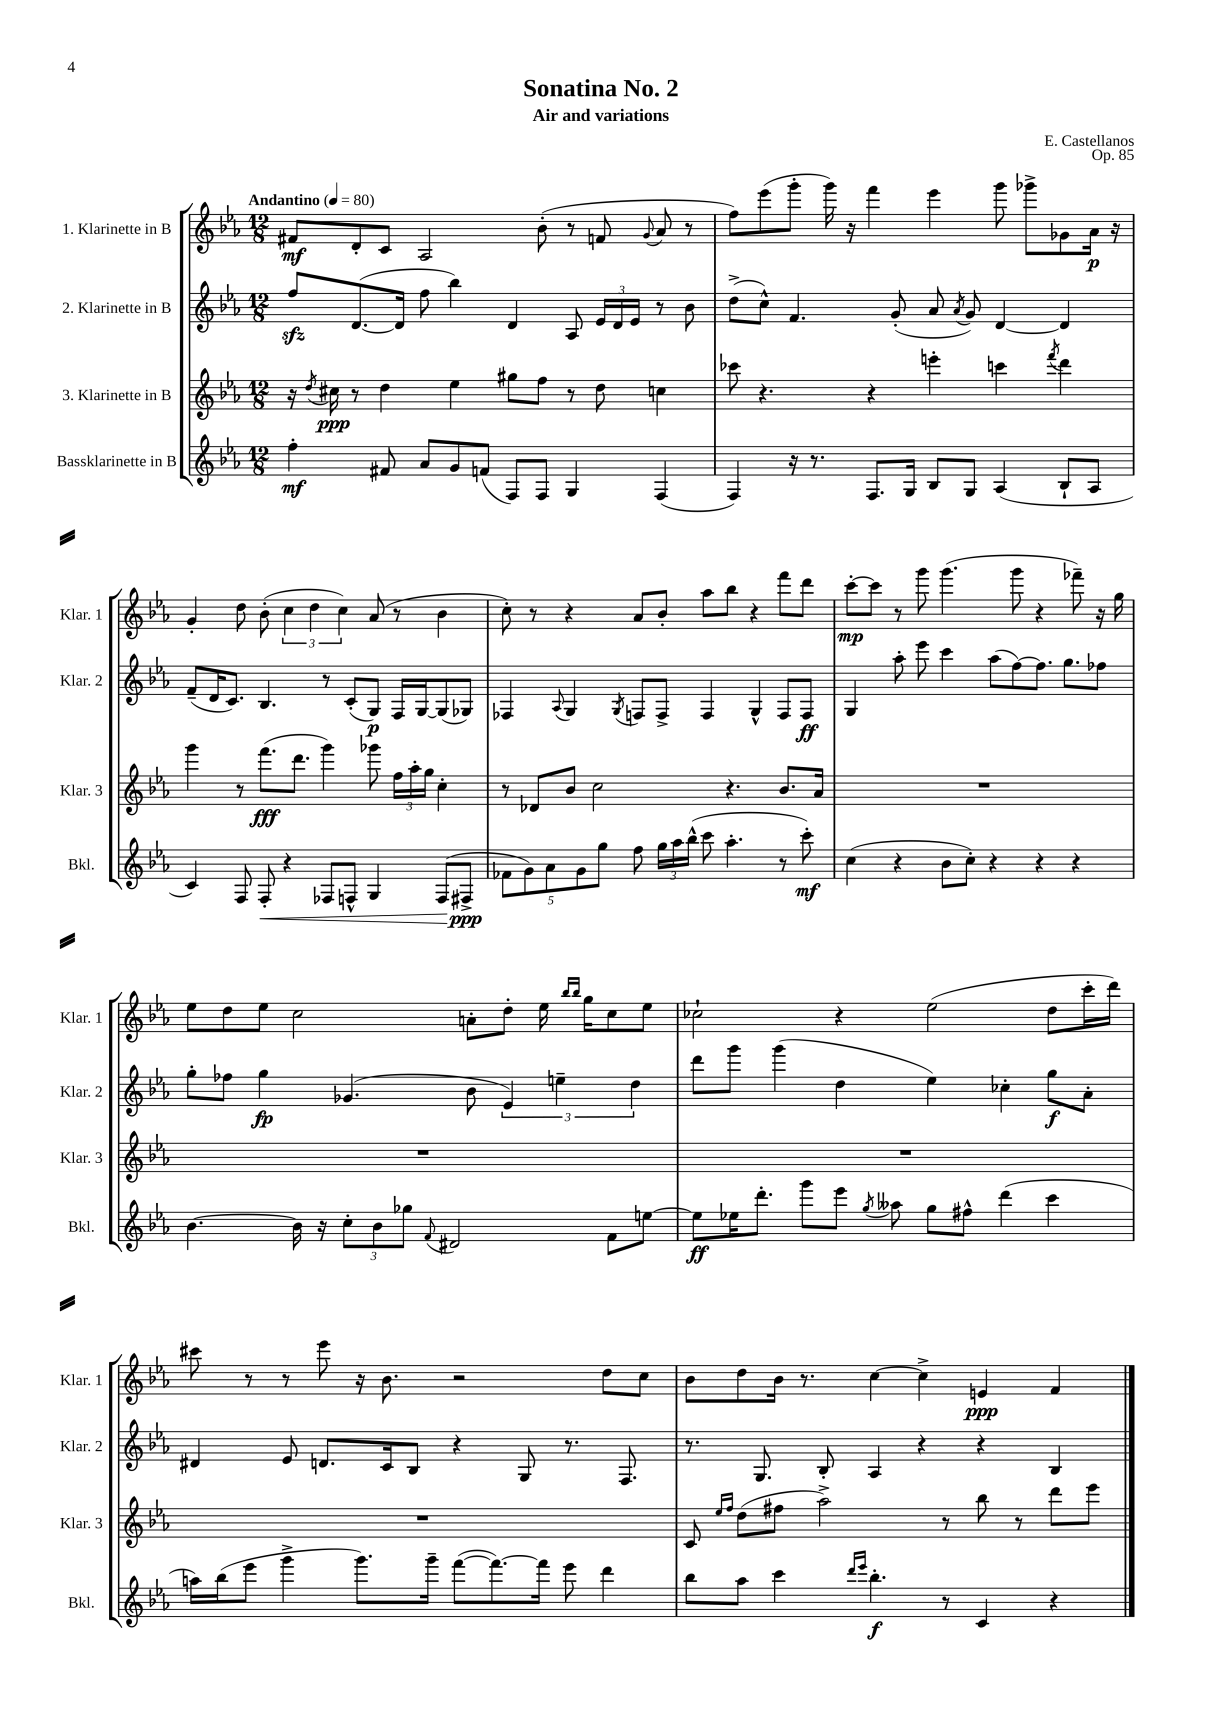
\header { title = "Sonatina No. 2" composer = "E. Castellanos" subtitle = "Air and variations" opus = "Op. 85" }
<<
\new StaffGroup <<
\new Staff = "s0" \with { instrumentName = "1. Klarinette in B" shortInstrumentName = "Klar. 1" } {
    \clef treble \key ees \major \numericTimeSignature \time 12/8 \tempo "Andantino" 4 = 80
    \autoBeamOff fis'8[\mf d'8-. c'8] aes2 bes'8-.( r8 f'8 \appoggiatura { g'8 } aes'8 r8 |
    f''8[) ees'''8( g'''8]-. g'''16) r16 f'''4 ees'''4 g'''8 ges'''8[-> ges'8 aes'16]\p r16 |
    g'4-. d''8 bes'8-.( \tuplet 3/2 { c''4 d''4 c''4) } aes'8( r8 bes'4 |
    c''8-.) r8 r4 aes'8[ bes'8]-. aes''8[ bes''8] r4 f'''8[ d'''8] |
    c'''8[~-.\mp c'''8] r8 g'''8 g'''4.( g'''8 r4 fes'''8--) r16 g''16 |
    ees''8[ d''8 ees''8] c''2 a'8[-. d''8]-. ees''16 \grace { bes''16[ bes''16] } g''16[ c''8 ees''8] |
    ces''2-! r4 ees''2( d''8[ c'''16-. d'''16]) |
    cis'''8 r8 r8 ees'''8 r16 bes'8. r2 d''8[ c''8] |
    bes'8[ d''8 bes'16] r8. c''4~ c''4-> e'4\ppp f'4 \bar "|." |
}
\new Staff = "s1" \with { instrumentName = "2. Klarinette in B" shortInstrumentName = "Klar. 2" } {
    \clef treble \key ees \major \numericTimeSignature \time 12/8
    \autoBeamOff f''8[\sfz d'8.~( d'16] f''8 bes''4) d'4 aes8 \tuplet 3/2 { ees'16[ d'16 ees'16] } r8 bes'8 |
    d''8[->( c''8]-^) f'4. g'8-.( aes'8 \acciaccatura { aes'8 } g'8) d'4~ d'4 |
    f'8[--( d'16 c'8.]) bes4. r8 c'8[-.( g8]\p) f16[ g16~ g8( ges8]) |
    fes4 \appoggiatura { aes8 } g4 \acciaccatura { g8 } f8[ f8]-> f4 g4-^ f8[ f8]\ff |
    g4 aes''8-. ees'''8 c'''4 aes''8[( f''8~) f''8.] g''8.[ fes''8] |
    g''8[-. fes''8] g''4\fp ges'4.( bes'8 \tuplet 3/2 { ees'4) e''4-- d''4 } |
    d'''8[ g'''8] g'''4( d''4 ees''4) ces''4-. g''8[\f aes'8]-. |
    dis'4 ees'8 d'8.[ c'16 bes8] r4 g8 r8. f8. |
    r8. g8. bes8-. aes4 r4 r4 bes4 \bar "|." |
}
\new Staff = "s2" \with { instrumentName = "3. Klarinette in B" shortInstrumentName = "Klar. 3" } {
    \clef treble \key ees \major \numericTimeSignature \time 12/8
    \autoBeamOff r16 \acciaccatura { d''8 } cis''16\ppp r8 d''4 ees''4 gis''8[ f''8] r8 d''8 c''4 |
    ces'''8 r4. r4 e'''4-. c'''4 \acciaccatura { f'''8 } d'''4 |
    g'''4 r8 f'''8.[\fff( d'''8.] g'''4) ges'''8 \tuplet 3/2 { f''16[ aes''16-. g''16] } c''4-. |
    r8 des'8[ bes'8] c''2 r4. bes'8.[ aes'16] |
    R1. |
    R1. |
    R1. |
    R1. |
    c'8 \grace { ees''16[ f''16] } d''8[( fis''8] aes''2->) r8 bes''8 r8 d'''8[ ees'''8] \bar "|." |
}
\new Staff = "s3" \with { instrumentName = "Bassklarinette in B" shortInstrumentName = "Bkl." } {
    \clef treble \key ees \major \numericTimeSignature \time 12/8
    \autoBeamOff f''4-.\mf fis'8 aes'8[ g'8 f'8]( f8[) f8] g4 f4( |
    f4) r16 r8. f8.[ g16] bes8[ g8] aes4( bes8[-! aes8] |
    c'4) f8 f8-.\< r4 fes8[ f8]-^ g4 f8[\!( fis8]->\ppp |
    \tuplet 5/4 { fes'8[ g'8) aes'8 g'8 g''8] } f''8 \tuplet 3/2 { g''16[ aes''16 bes''16]-^( } c'''8 aes''4.-. r8 c'''8-.\mf) |
    c''4( r4 bes'8[ c''8]-.) r4 r4 r4 |
    bes'4.~ bes'16 r16 \tuplet 3/2 { c''8[-. bes'8 ges''8] } \appoggiatura { f'8 } dis'2 f'8[ e''8]~ |
    e''8[\ff ees''16 d'''8.]-. g'''8[ ees'''8] \acciaccatura { g''8 } aeses''8 g''8[ fis''8]-^ d'''4( c'''4 |
    a''16[) bes''16( ees'''8] g'''4-> g'''8.[) g'''16]-- f'''8[~( f'''8.~) f'''16] ees'''8 d'''4 |
    bes''8[ aes''8] c'''4 \grace { d'''16[ ees'''16] } bes''4.-.\f r8 c'4 r4 \bar "|." |
}
>>
>>
\layout { \context { \Score \remove "Bar_number_engraver" } }
